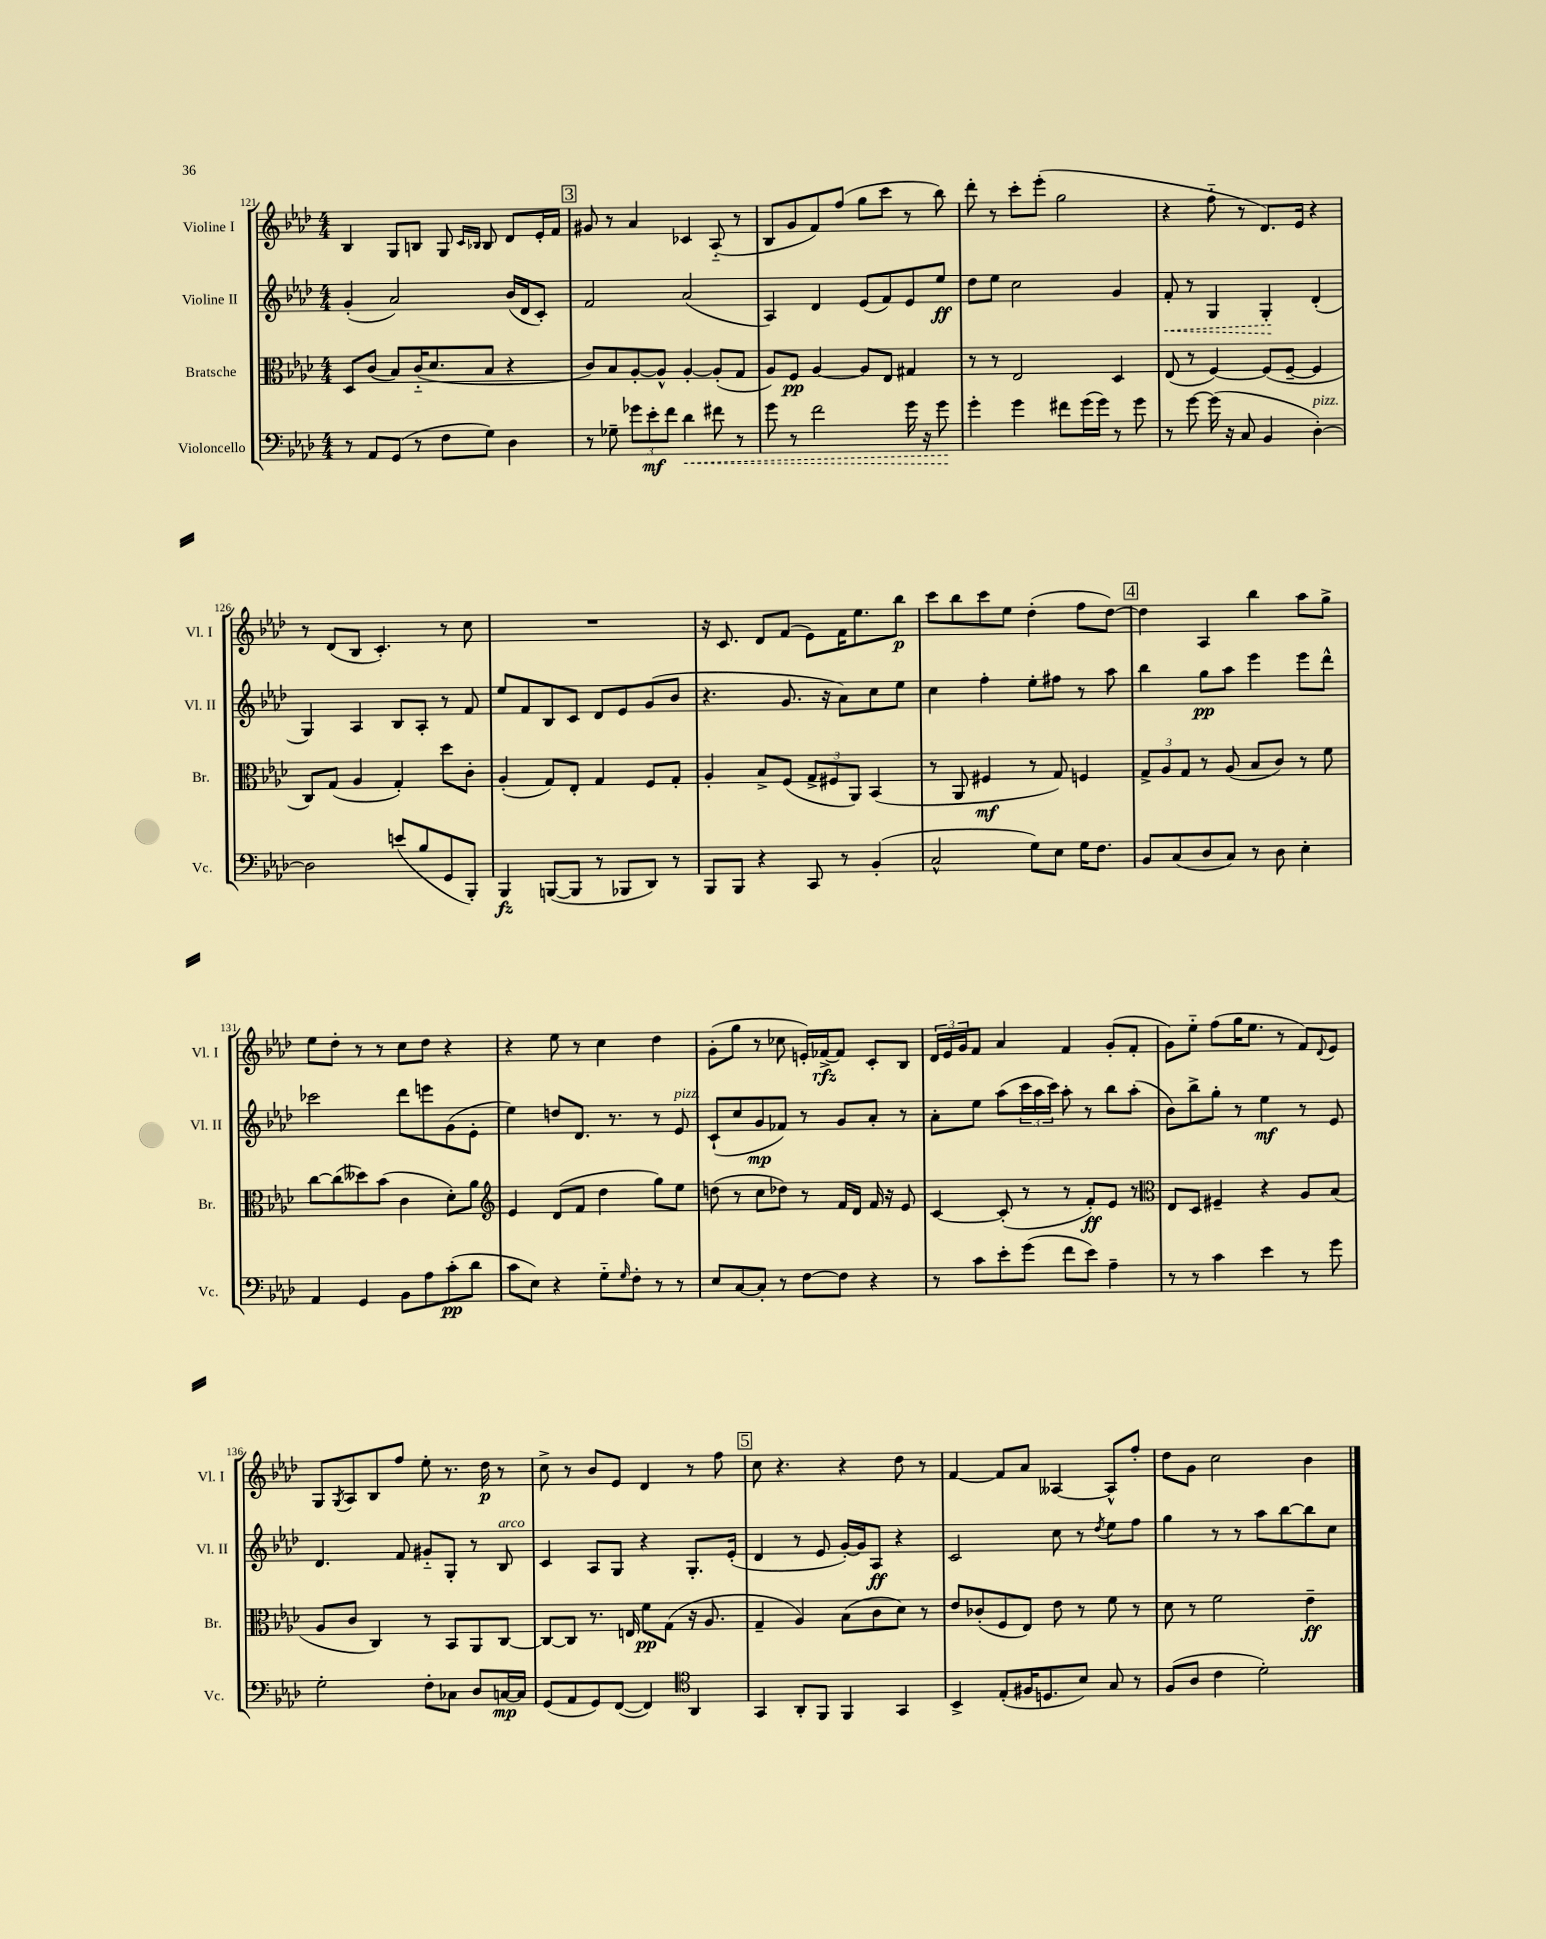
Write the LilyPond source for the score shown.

<<
\new StaffGroup <<
\new Staff = "s0" \with { instrumentName = "Violine I" shortInstrumentName = "Vl. I" } {
    \clef treble \key aes \major \numericTimeSignature \time 4/4
    bes4 g8 b8 g8 \grace { c'16 bes16 } bes8 des'8 ees'16-. f'16 |
    \mark \markup { \box "3" } gis'8 r8 aes'4 ces'4 aes8-_( r8 |
    bes8 g'8 f'8) f''8( g''8 c'''8 r8 bes''8) |
    des'''8-. r8 c'''8-. ees'''8-.( g''2 |
    r4 f''8-_ r8 des'8.) ees'16 r4 |
    r8 des'8( bes8 c'4.-.) r8 c''8 |
    R1 |
    r16 c'8. des'8 f'8( ees'8) f'16 ees''8. bes''8\p |
    c'''8 bes''8 c'''8 ees''8 des''4-.( f''8 des''8~) |
    \mark \markup { \box "4" } des''4 aes4 bes''4 aes''8 g''8-> |
    ees''8 des''8-. r8 r8 c''8 des''8 r4 |
    r4 ees''8 r8 c''4 des''4 |
    g'8-.( g''8 r8 ces''8 e'16-.) fes'16~->\rfz fes'8 c'8-. bes8 |
    \tuplet 3/2 { des'16 ees'16 g'16 } f'8 aes'4 f'4 g'8-.( f'8-. |
    g'8) ees''8-_ f''8( g''16 ees''8. r8 f'8) \appoggiatura { des'8 } ees'8 |
    g8 \acciaccatura { g8 } aes8 bes8 f''8 ees''8-. r8. des''16\p r8 |
    c''8-> r8 bes'8 ees'8 des'4 r8 f''8 |
    \mark \markup { \box "5" } c''8 r4. r4 des''8 r8 |
    f'4~ f'8 aes'8 aeses4~ aeses8-^ f''8-. |
    des''8 g'8 c''2 bes'4 \bar "|." |
}
\new Staff = "s1" \with { instrumentName = "Violine II" shortInstrumentName = "Vl. II" } {
    \clef treble \key aes \major \numericTimeSignature \time 4/4
    g'4-.( aes'2) bes'16( des'16 c'8-.) |
    \mark \markup { \box "3" } f'2 aes'2( |
    aes4) des'4 ees'8( f'8) ees'8 ees''8\ff |
    des''8 ees''8 c''2 g'4 |
    \once \override Hairpin.style = #'dashed-line f'8-.\< r8 g4 g4-.\! des'4-.( |
    g4) aes4 bes8 aes8-. r8 f'8 |
    ees''8 f'8 bes8 c'8 des'8 ees'8 g'8( bes'8 |
    r4. g'8. r16 aes'8) c''8 ees''8 |
    c''4 f''4-. ees''8-. fis''8 r8 aes''8 |
    \mark \markup { \box "4" } bes''4 g''8\pp aes''8 ees'''4 ees'''8 des'''8-^ |
    ces'''2 des'''8 e'''8 g'8( ees'8-. |
    ees''4) d''8 des'8. r8. r8 ees'8^\markup { \italic "pizz." } |
    c'8-!( c''8 g'8\mp fes'8) r8 g'8 aes'8-. r8 |
    aes'8-. ees''8 aes''8( \tuplet 3/2 { c'''16 aes''16 c'''16) } aes''8-. r8 bes''8 aes''8-.( |
    bes'8) bes''8-> g''8-. r8 ees''4\mf r8 ees'8 |
    des'4. f'8 gis'8-_ g8-. r8 bes8^\markup { \italic "arco" } |
    c'4 aes8 g8 r4 g8.-. ees'16-.( |
    \mark \markup { \box "5" } des'4 r8 ees'8 g'16~-.) g'16 aes8\ff r4 |
    c'2 c''8 r8 \acciaccatura { des''8 } ees''8 f''8 |
    g''4 r8 r8 aes''8 bes''8~ bes''8 c''8 \bar "|." |
}
\new Staff = "s2" \with { instrumentName = "Bratsche" shortInstrumentName = "Br." } {
    \clef alto \key aes \major \numericTimeSignature \time 4/4
    des8 c'8( bes8) c'16-_( des'8. bes8 r4 |
    \mark \markup { \box "3" } c'8) bes8 aes8~-. aes8-^ aes4~-. aes8-.( g8 |
    aes8) f8\pp aes4~ aes8 ees8 gis4 |
    r8 r8 ees2 des4 |
    ees8( r8 f4~) f8( f8~-- f4 |
    c8) g8( aes4 g4-.) des''8 c'8-. |
    aes4-.( g8) ees8-. g4 f8 g8-. |
    aes4-. bes8-> f8( \tuplet 3/2 { g8-> fis8 aes,8) } bes,4( |
    r8 aes,8 fis4\mf r8 g8) f4 |
    \mark \markup { \box "4" } \tuplet 3/2 { g8-> aes8 g8 } r8 aes8( bes8 c'8) r8 f'8 |
    c''8~ c''8( deses''8) bes'8( c'4 des'8-.) aes'8 |
    \clef treble ees'4 des'8( f'8 des''4 g''8) ees''8 |
    d''8( r8 c''8 des''8) r8 f'16 des'16 f'16 r16 ees'8 |
    c'4~ c'8-.( r8 r8 f'8-.\ff) ees'8 r8 |
    \clef alto ees8 des8 fis4-- r4 aes8 bes8( |
    aes8 c'8 c4) r8 bes,8 aes,8 c8~ |
    c8~ c8 r8. e16 f'8\pp g8( r16 aes8. |
    \mark \markup { \box "5" } g4-- aes4) bes8( c'8 des'8) r8 |
    ees'8 ces'8-.( f8 ees8) ees'8 r8 f'8 r8 |
    des'8 r8 f'2 ees'4--\ff \bar "|." |
}
\new Staff = "s3" \with { instrumentName = "Violoncello" shortInstrumentName = "Vc." } {
    \clef bass \key aes \major \numericTimeSignature \time 4/4
    r8 aes,8 g,8( r8 f8 g8) des4 |
    \mark \markup { \box "3" } r8 ges8-- \tuplet 3/2 { ges'8 ees'8-.\mf f'8 } \once \override Hairpin.style = #'dashed-line des'4\< fis'8 r8 |
    g'8 r8 f'2 g'16 r16 g'8\! |
    g'4-. g'4 fis'8 g'16( g'16) r8 g'8 |
    r8 g'8~ g'16( r16 c8 bes,4 des4~-.^\markup { \italic "pizz." }) |
    des2 e'8( bes8 g,8 bes,,8-.) |
    bes,,4\fz b,,8~( b,,8 r8 bes,,8 des,8) r8 |
    bes,,8 bes,,8 r4 c,8 r8 bes,4-.( |
    c2-^ g8) ees8 g16 f8. |
    \mark \markup { \box "4" } bes,8 c8( des8 c8) r8 des8 ees4-. |
    aes,4 g,4 bes,8 aes8 c'8-.\pp( des'8 |
    c'8 ees8) r4 g8-_ \grace { g16 } f8-. r8 r8 |
    ees8 c8~ c8-. r8 f8~ f8 r4 |
    r8 c'8 ees'8-. g'8( f'8 ees'8) aes4-- |
    r8 r8 c'4 ees'4 r8 g'8 |
    g2-. f8-. ces8 des8 c16~\mp c16 |
    g,8( aes,8 g,8) f,8~( f,4) \clef tenor aes,4 |
    \mark \markup { \box "5" } g,4 aes,8-. f,8 f,4 g,4 |
    bes,4-> ees8-.( fis16 d8. bes8) g8 r8 |
    f8( aes8 c'4 des'2-.) \bar "|." |
}
>>
>>
\layout { \context { \Score currentBarNumber = #121 } }
